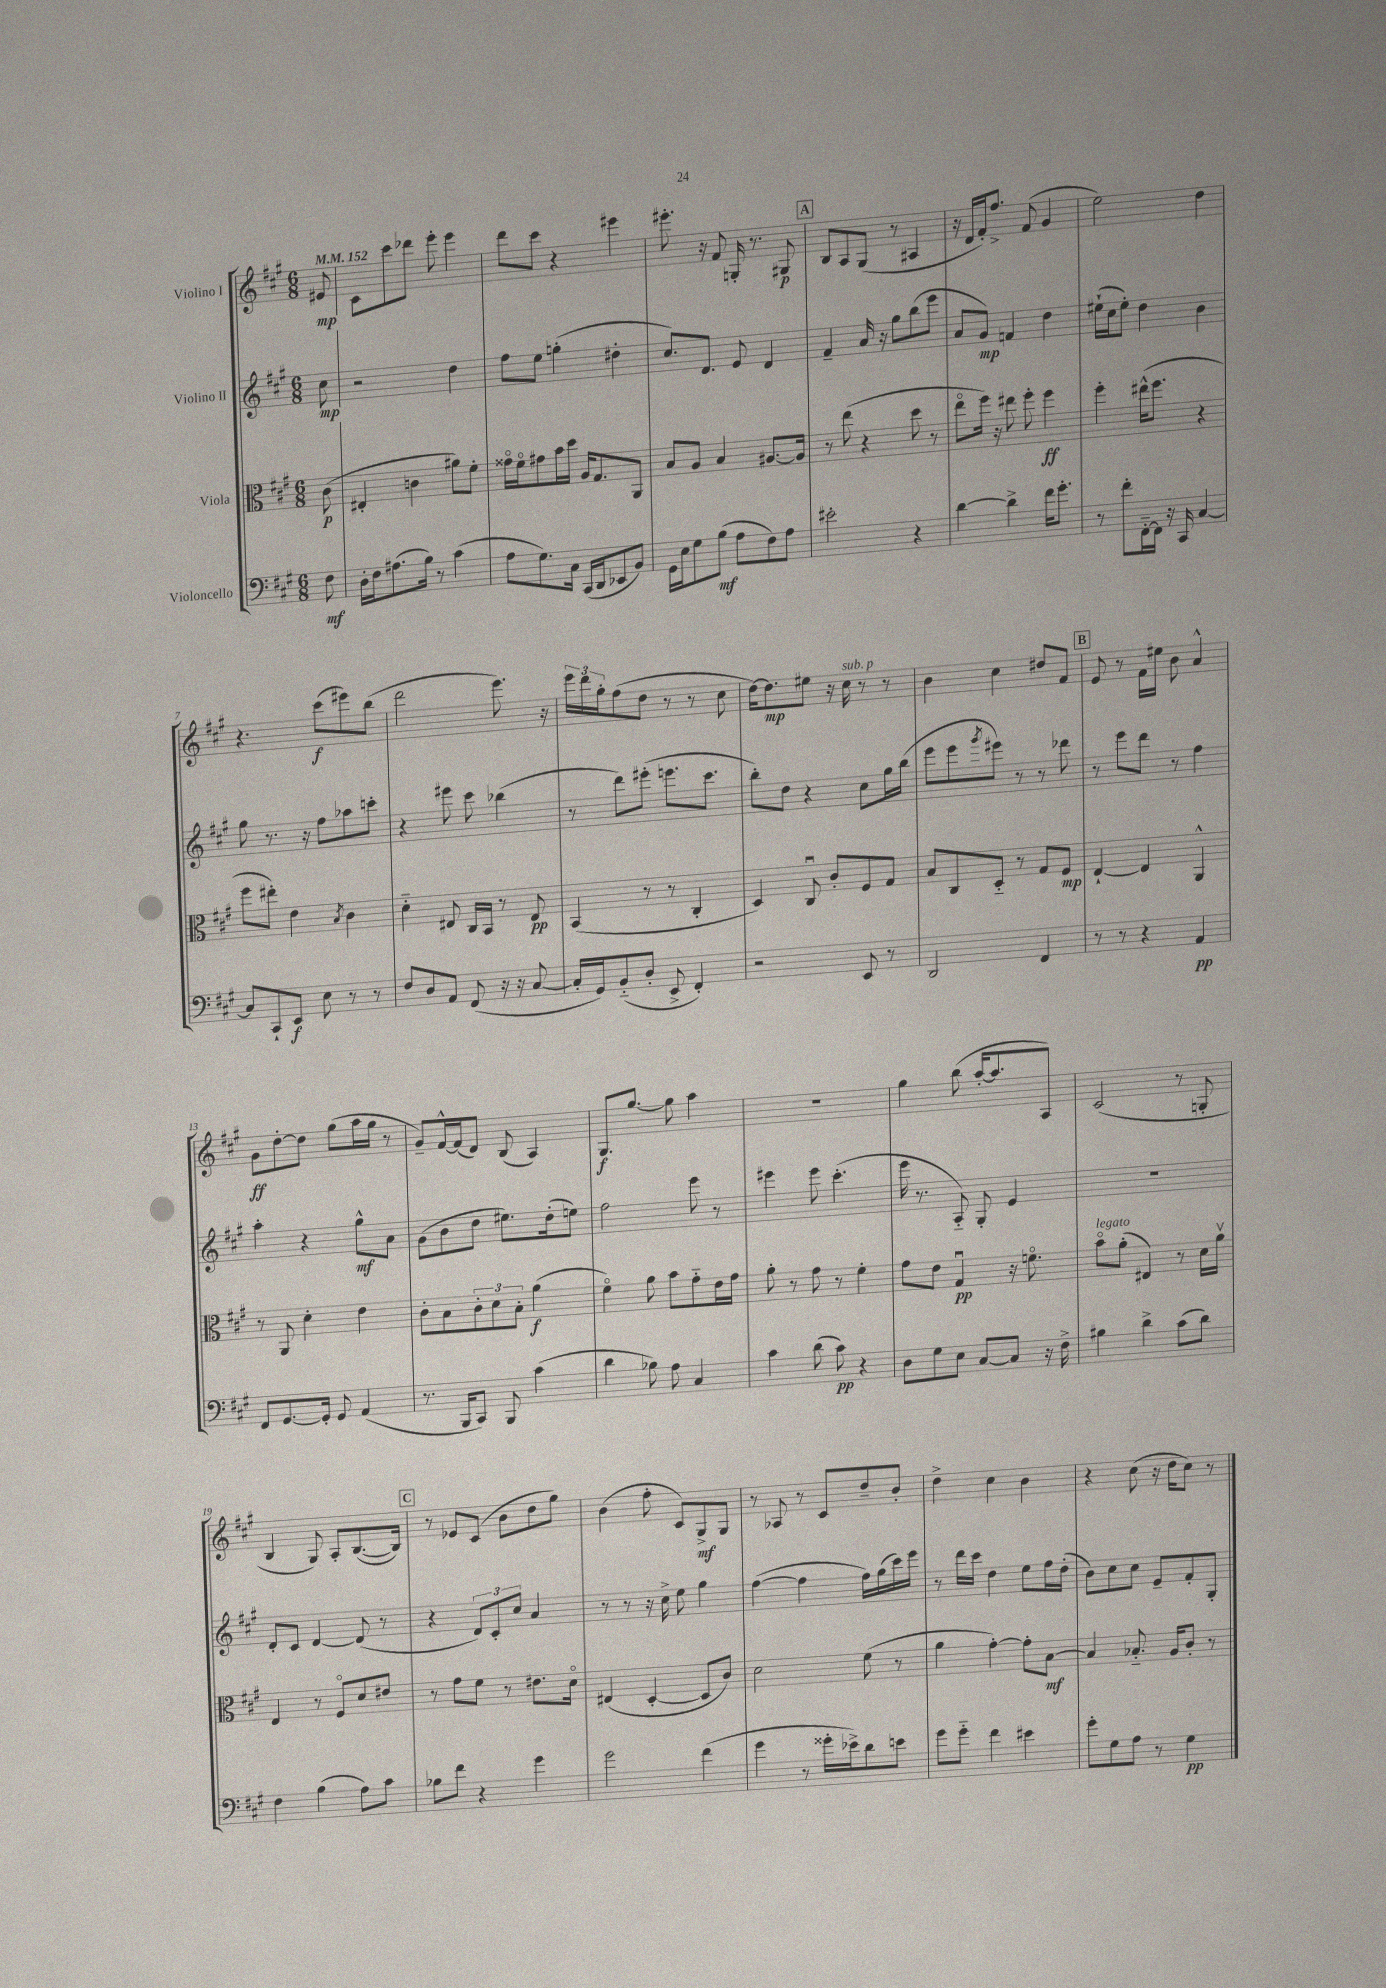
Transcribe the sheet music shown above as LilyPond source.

<<
\new StaffGroup <<
\new Staff = "s0" \with { instrumentName = "Violino I" } {
    \clef treble \key a \major \numericTimeSignature \time 6/8 \partial 8 \tempo 4 = 152
    eis'8\mp |
    cis'8 cis'''8 des'''8 e'''8-. e'''4 |
    d'''8 cis'''8 r4 eis'''4 |
    eis'''8.-. r16 fis'8 g16-. r8. gis8\p |
    \mark \markup { \box "A" } b8 a8 gis8( r8 ais4 |
    r16 d'16 fis'16-.) fis''8.-> fis'8( gis'4 |
    e''2) d''4 |
    r4. cis'''8\f( eis'''8) b''8( |
    d'''2 e'''8.) r16 |
    \tuplet 3/2 { e'''16 d'''16 gis''16-. } fis''8( d''8 r8 r8 cis''8 |
    d''16~) d''8.\mp eis''8 r16 cis''16^\markup { \italic "sub. p" } r8 r8 |
    b'4 cis''4 dis''8 fis'8 |
    \mark \markup { \box "B" } e'8 r8 fis'16 eis''16 b'8 a'4-^ |
    gis'8\ff d''8~-. d''8 gis''8( a''16 gis''16 r8 |
    gis'8--) fis'16~-^ fis'16( d'8) b8( a4) |
    gis8.\f gis''8.~ gis''8 a''4 |
    R2. |
    gis''4 b''8( a''16~-. a''8. a8) |
    cis'2( r8 g8-. |
    b4 gis8) a8-. b8.~( b16) |
    \mark \markup { \box "C" } r8 ees'8 cis'8( b'8 d''8 gis''8) |
    b'4( fis''8-. cis'8) gis8->\mf gis8 |
    r8 aes8 r8 cis'8 d''8-- b'8-. |
    d''4-> cis''4 b'4 |
    r4 cis''8( r16 d''16 cis''8) r8 \bar "|." |
}
\new Staff = "s1" \with { instrumentName = "Violino II" } {
    \clef treble \key a \major \numericTimeSignature \time 6/8 \partial 8
    cis''8\mp |
    r2 d''4 |
    fis''8 e''8 g''4-.( dis''4-. |
    cis''8.) d'8. e'8 d'4 |
    \mark \markup { \box "A" } fis'4-- a'16 r16 gis''8 b''8( e'''8 |
    a'8 gis'8\mp) f'4 d''4 |
    eis''16-!( cis''16 eis''8-.) d''4 b'4 |
    gis''8 r8. r16 fis''8 aes''8 c'''8-. |
    r4 eis'''8 cis'''8 bes''4( |
    r8 d'''8) eis'''8-.( e'''8. cis'''8. |
    b''8-.) d''8 r4 cis''8 gis''16 b''16( |
    e'''8 e'''8 \acciaccatura { gis'''8 } eis'''8) r8 r8 des'''8 |
    \mark \markup { \box "B" } r8 e'''8 d'''8 r8 fis''4 |
    a''4-. r4 gis''8-^\mf a'8 |
    gis'8( b'8 d''8 eis''8.) d''16-.( e''8) |
    fis''2 e'''8 r8 |
    eis'''4 eis'''8 cis'''4.-.( |
    e'''16 r8. a8-_) gis8-. e'4 |
    R2. |
    d'8-. cis'8 d'4~ d'8( r8 |
    \mark \markup { \box "C" } r4 \tuplet 3/2 { d'8) cis'8-. cis''8 } a'4 |
    r8 r8 r16 cis''16-> e''8 gis''4 |
    fis''4~( fis''4 fis''16) gis''16( cis'''16) e'''16 |
    r8 d'''16 cis'''16 d''4 e''8 fis''16 d''16-.( |
    b'8) cis''8 cis''8 e'8-- fis'8-. gis8-. \bar "|." |
}
\new Staff = "s2" \with { instrumentName = "Viola" } {
    \clef alto \key a \major \numericTimeSignature \time 6/8 \partial 8
    cis'8\p( |
    eis4-. c'4 ais'8) fis'8-. |
    gisis'16\flageolet fis'16\flageolet gis'8 b'16 d''16 a16 gis8. a,8 |
    b8 a8 b4 ais8.~ ais16 |
    \mark \markup { \box "A" } r8 e''8( r4 d''8 r8 |
    e''8\flageolet fis''16) r16 eis''8 fis''8-. fis''4\ff |
    fis''4-. eis''16-^( fis''8. r4 |
    fis''8 eis''8-.) e'4 \acciaccatura { b8 } cis'4 |
    d'4-_ eis8 cis16 b,16 r8 eis8\pp |
    b,4( r8 r8 cis4-. |
    d4) cis8\downbow cis'8-. fis8 gis8 |
    b8 cis8 d8-_ r8 gis8 fis8\mp |
    \mark \markup { \box "B" } e4~-! e4 a,4-^ |
    r8 a,8 d'4-. e'4 |
    cis'8-. b8 \tuplet 3/2 { cis'8-. d'8 b8-. } a'4\f( |
    fis'4\flageolet) a'8 b'8 gis'8-_ e'16 gis'16 |
    a'8-. r8 gis'8 r8 fis'4-. |
    gis'8 e'8 gis4\downbow\pp r16 f'8.\flageolet |
    b'8\flageolet^\markup { \italic "legato" } a'8-.( eis4) r8 d'16 a'16\upbow |
    e4 r8 fis8\flageolet d'8 eis'8 |
    \mark \markup { \box "C" } r8 gis'8 fis'8 r8 eis'8. d'16\flageolet |
    eis4( d4~-. d8 cis'8) |
    d'2 fis'8( r8 |
    a'4 gis'4~-.) gis'8-. b8~\mf |
    b4 bes8.-_ a16 cis'8-. r8 \bar "|." |
}
\new Staff = "s3" \with { instrumentName = "Violoncello" } {
    \clef bass \key a \major \numericTimeSignature \time 6/8 \partial 8
    fis8\mf |
    d16-. fis16 ais8.( b16) r8 cis'4( |
    a8 gis8.) cis16 cis,16( d,16 ees,8 b,8) |
    gis,16 e16 gis8 b8\mf( a8 fis8) a8 |
    \mark \markup { \box "A" } eis'2-. r4 |
    d'4~ d'4-> fis'16 gis'8.-. |
    r8 fis'8-. fis,16~-_ fis,16 r16 cis,16 cis4~ |
    cis8 cis,8-! e,8\f e8 r8 r8 |
    fis8 d8 a,8 fis,8( r16 r16 cis8~ |
    cis16-. gis,16) b,8-_( d8-. e,8-> fis,4-.) |
    r2 e,8 r8 |
    d,2 fis,4 |
    \mark \markup { \box "B" } r8 r8 r4 a,4\pp |
    fis,8 gis,8.~ gis,16-. gis,8 a,4( |
    r8. b,,16 cis,8) b,,8 cis'4( |
    d'4 bes8) a8 cis4 |
    cis'4 d'8( cis'8\pp) r4 |
    d8 gis8 e8 cis8~ cis8 r16 fis16-> |
    bis4 d'4-> cis'8( d'8) |
    fis4 b4( a8) cis'8 |
    \mark \markup { \box "C" } bes8 fis'8 r4 gis'4 |
    gis'2 fis'4( |
    gis'4 r8 gisis'16-. ees'16->) d'8 e'8 |
    gis'8 gis'8-_ fis'4 eis'4 |
    gis'8-. gis8 a8 r8 gis4\pp \bar "|." |
}
>>
>>
